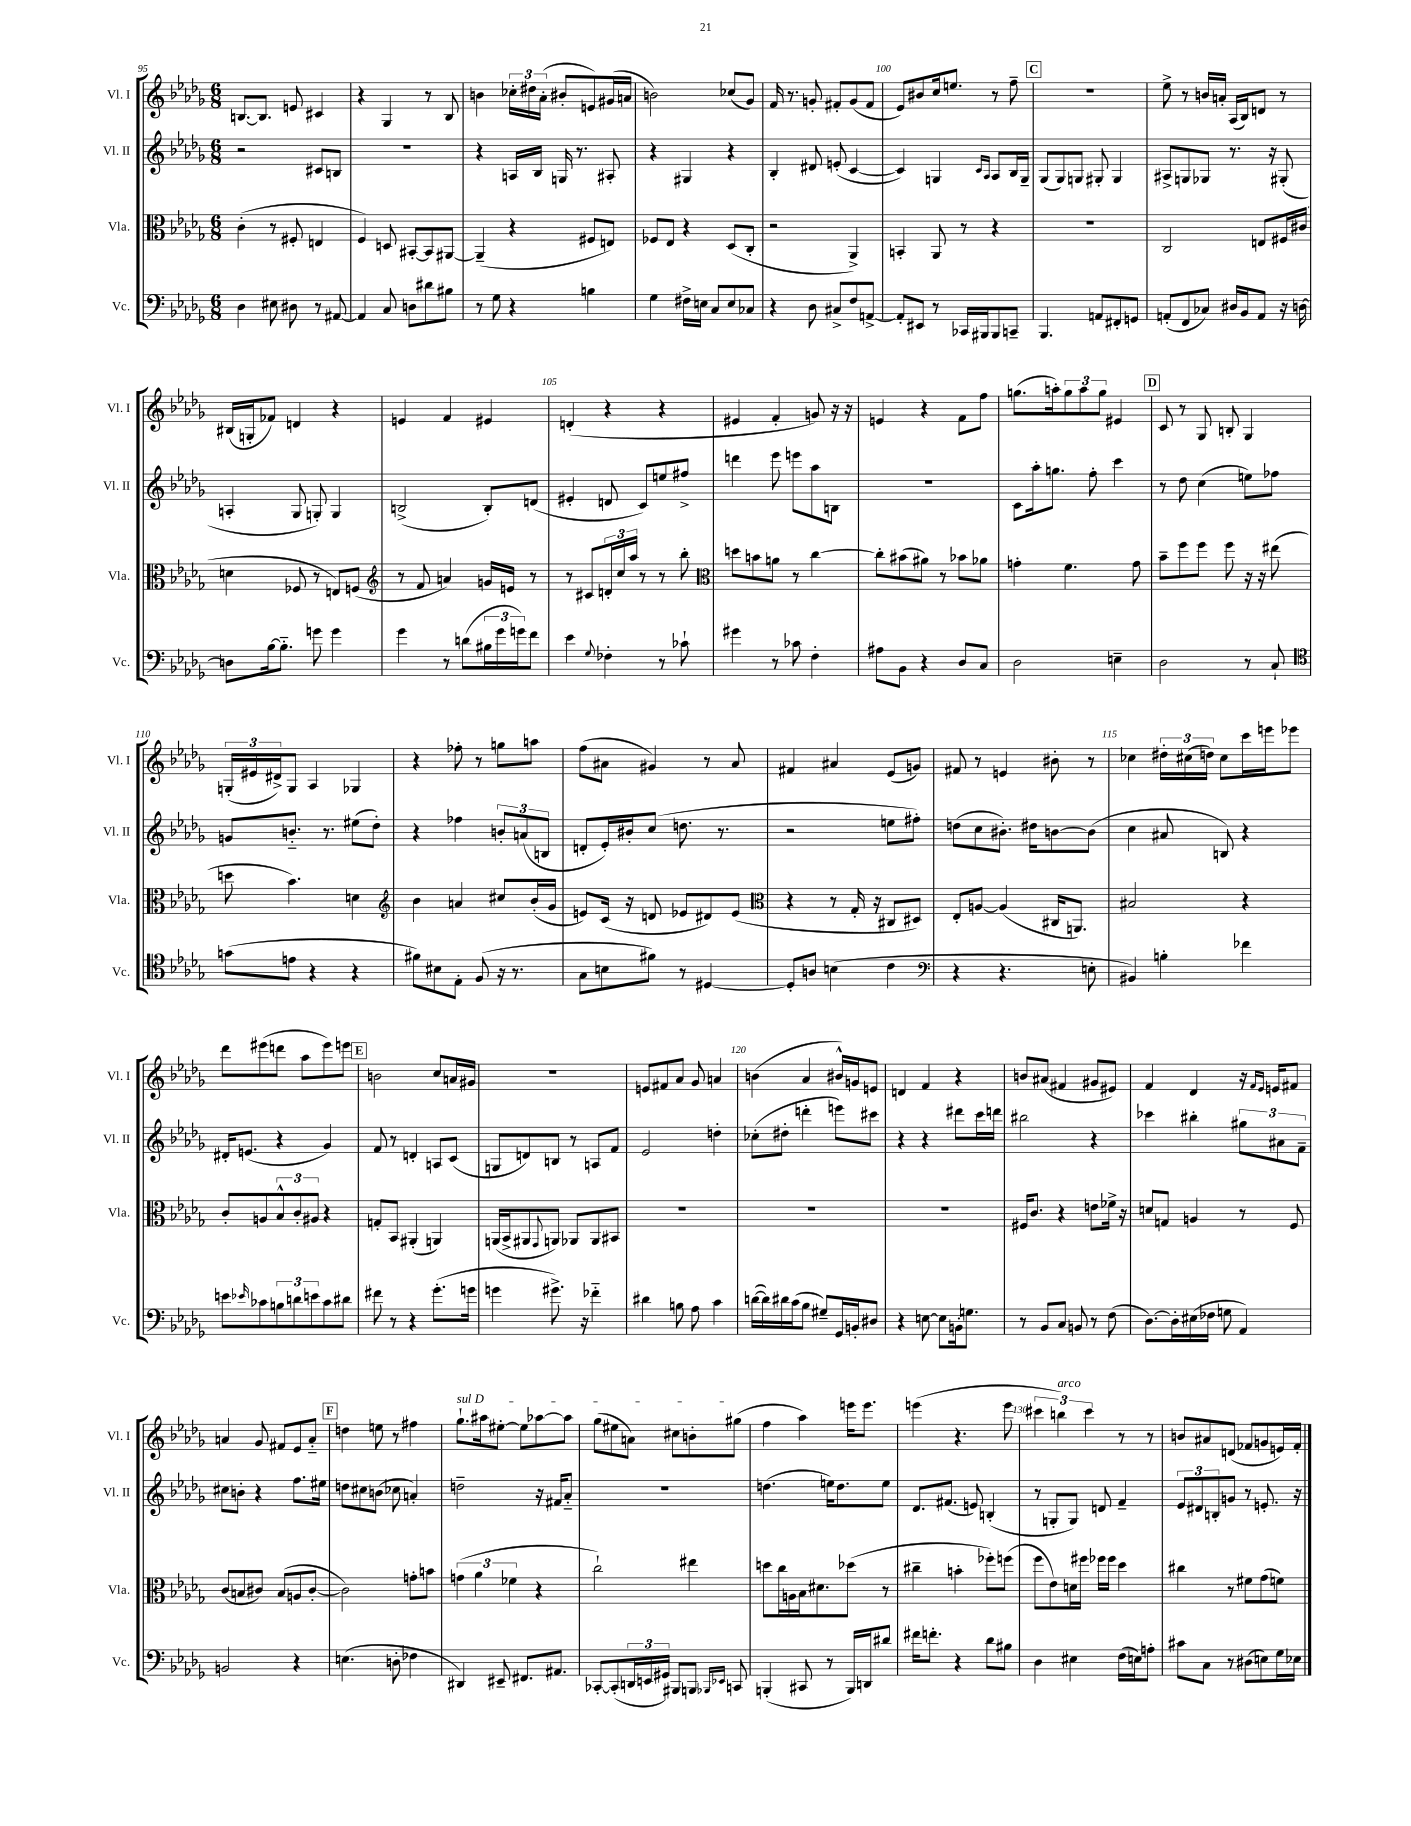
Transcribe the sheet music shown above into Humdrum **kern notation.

**kern	**kern	**kern	**kern
*part4	*part3	*part2	*part1
*staff4	*staff3	*staff2	*staff1
*I"Vc.	*I"Vla.	*I"Vl. II	*I"Vl. I
*I'Vc.	*I'Vla.	*I'Vl. II	*I'Vl. I
*clefF4	*clefC3	*clefG2	*clefG2
*k[b-e-a-d-g-]	*k[b-e-a-d-g-]	*k[b-e-a-d-g-]	*k[b-e-a-d-g-]
*M6/8	*M6/8	*M6/8	*M6/8
=95	=95	=95	=95
4D-\	(4c'\	2r	[8.Bn/L
.	.	.	8.B/J]
8E#X\	8r	.	.
8D#X\	8F#X'/	.	8en/
8r	4En/	8c#X/L	4c#X/
[8AA#X/	.	8Bn/J	.
=96	=96	=96	=96
4AA#/]	4F/)	2.r	4r
8C/	8Dn/	.	4G-/
8Dn\L	[8BB#X'/L	.	.
8d#X\	8BB#/]	.	8r
8B#X\J	[8AA#X/J	.	8B-/
=97	=97	=97	=97
8r	(4AA#~/]	4r	4bn\
8G-\	.	.	.
4r	4r	16An/LL	24cc-X'\LL
.	.	.	24dd#X\
.	.	16B-/JJ	.
.	.	.	(24a-'\JJ
.	.	16Gn/	8b#X'/L
.	.	8.r	.
4Bn\	8F#X/L	.	8en/)
.	8En/J)	8A#X'/	(16g#X/L
.	.	.	16an/JJ
=98	=98	=98	=98
4G-\	8F-X/L	4r	2bn\)
.	8E-/J	.	.
16F#X^\LL	4r	4G#X/	.
16En\JJ	.	.	.
8C/L	.	.	.
8E/	(8D-/L	4r	(8cc-X/L
8C-X/J	8C'/J	.	8g-/J)
=99	=99	=99	=99
4r	2r	4B-'/	16f/
.	.	.	8.r
8D-\	.	8d#X/	8gn'/
8C#X^/L	.	(8en'/	8f#X'/L
8F/	4AA-^/)	[4c/	(8g/
[8AAn^/J	.	.	8f#/J
=100	=100	=100	=100
8AA'/L]	4BBn'/	4c/])	8e-/L)
8EE#X/J	.	.	8b#X/
8r	8AA-/	4Gn/	16cc/k
.	.	.	8.een/J
16CC-X/LL	8r	.	.
16BBB#X/J	.	.	.
.	.	16qqc/LL	.
.	.	16qqA-/JJ	.
8BBB#/	4r	8A-/L	8r
8CCn~/J	.	16B-/L	8ff~\
.	.	16G~/JJ	.
!!LO:REH:place=s1:t=C
=101	=101	=101	=101
4.BBB-/	2.r	(8G-/L	2.r
.	.	8G-/)	.
.	.	8Gn/J	.
8AAn/L	.	8G#X'/	.
8FF#X'/	.	4G#/	.
8GGn/J	.	.	.
=102	=102	=102	=102
(8AAn'/L	2C/	8A#X^/L	8ee-^\
8FF/	.	8Gn/	8r
8C-X/J)	.	8G-X/J	16bn/LL
.	.	.	16an'/JJ
16D#X/LL	.	8.r	(16A-/LL
16BB-/J	.	.	16B-/J)
8AA/J	8En/L	.	8dn/J
.	.	16r	.
16r	16F#X/L	(8G#X'/	8r
[16Dn\	(16c#X/JJ	.	.
!!LO:LB:g=z
=103	=103	=103	=103
8Dn\L]	4dn\	4An'/	(16B#X/LL
.	.	.	16Gn'/J
[16B-\k	.	.	8f-X/J)
8.B-\J]	.	.	.
.	8F-X/	8G-/	4dn/
8gn\	8r	8Gn'/)	.
4g\	8En/L)	4G/	4r
.	(8Fn/J	.	.
=104	=104	=104	=104
*	*clefG2	*	*
4g-\	8r	(2Bn^/	4en/
.	8f/	.	.
8r	4an/)	.	4f/
(8dn\L	.	.	.
24B#X\L	16gn/LL	8B'/L)	4e#X/
24g-\	.	.	.
.	16en/JJ	.	.
24gn\J)	.	.	.
8f\J	8r	(8dn/J	.
=105	=105	=105	=105
4e-\	8r	4e#X'/	(4dn'/
.	8c#X/L	.	.
8qqG-/	.	.	.
4F-X'\	24dn'/L	8dn/	4r
.	24cc/	.	.
.	24aa-/JJ	.	.
.	8r	8c/L)	.
8r	8r	8een/	4r
8c-X`\	8bb-'\	8ff#X^/J	.
=106	=106	=106	=106
*	*clefC3	*	*
4g#X\	8ddn\L	4dddn\	4e#X/
.	8bn\	.	.
8r	8an\J	8eee-\	4f'/
8c-X\	8r	8eeen\L	.
4F'\	[4cc\	8aa-\	8gn/)
.	.	8Bn\J	16r
.	.	.	16r
=107	=107	=107	=107
8A#X\L	8cc'\L]	2.r	4en/
8BB-\J	(8b#X\	.	.
4r	8a#X\J)	.	4r
.	8r	.	.
8D-/L	8b-X\L	.	8f\L
8C/J	8a-X\J	.	8ff\J
=108	=108	=108	=108
2D-\	4gn'\	8c\L	(8.ggn\L
.	.	16aa-'\k	.
.	.	8.ggn\J	16aan'\k)
.	4.f\	.	12gg\
.	.	.	12aa\
.	.	8ff'\	.
.	.	.	12gg\J
4En~\	.	4ccc\	4e#X/
.	8g\	.	.
!!LO:REH:place=s1:t=D
=109	=109	=109	=109
2D-\	8b-~\L	8r	8c/
.	8ff\	8dd-\	8r
.	8ff\J	(4cc\	8G-/
.	8ff\	.	8Bn'/
8r	16r	8een\L)	4G-/
.	16r	.	.
8C`/	(8ee#X\	8ff-X\J	.
!!LO:LB:g=z
=110	=110	=110	=110
*clefC4	*	*	*
(8gn\L	8ddn\	8gn/L	(24Gn'/LL
.	.	.	24e#X/
.	.	.	24d#X^/J)
8en\J	4.b-\)	8.bn/J	8G/J
4r	.	.	4A-/
.	.	8.r	.
4r	4dn\	(8ee#X\L	4G-X/
.	.	8dd-'\J)	.
=111	=111	=111	=111
*	*clefG2	*	*
8f#X\L)	4b-\	4r	4r
8B#X\	.	.	.
8E-'\J	4an/	4ff-X\	8ff-X'\
(8F/	.	.	8r
16r	8cc#X/L	12bn'/L	8ggn\L
8.r	.	.	.
.	.	(12an/	.
.	(16b-'/L	.	8aan\J
.	.	12Bn/J	.
.	16g-/JJ	.	.
=112	=112	=112	=112
8G-\L	8en/L)	8dn'/L	(8ff\L
8Bn\	(16c/Jk	16e-'/L)	8a#X\J
.	16r	16b#X'/J	.
8f#X\J)	8dn/	(8cc/J	4g#X/)
8r	8e-X/L	8.ddn\	.
[4D#X/	8d#X/)	.	8r
.	.	8.r	.
.	(8e-/J	.	8a#/
=113	=113	=113	=113
*	*clefC3	*	*
8D#'/L]	4r	2r	4f#X/
8An/J	.	.	.
(4Bn\	8r	.	4a#X/
.	16G-'/	.	.
.	16r	.	.
4c\	8C#X/L	8een\L	(8e-/L
.	8D#X/J)	8ff#X'\J)	8gn/J)
=114	=114	=114	=114
*clefF4	*	*	*
4r	8E-'/L	(8ddn\L	8f#X/
.	[8An/J	8cc\	8r
4.r	(4A/]	8.b#X'\J)	4en/
.	.	16dd#X\KL	.
.	16C#X/KL	[8bn\	8b#X'\
.	8.AAn/J)	.	.
8En'\	.	(8b\J]	8r
=115	=115	=115	=115
4BB#X/)	2B#X/	4cc\	4cc-X\
4Bn'\	.	8a#X/	24dd#X'\LL
.	.	.	(24cc#X\
.	.	.	24ddn\JJ)
.	.	8Bn/)	8cc#\L
4f-X\	4r	4r	16ccc\L
.	.	.	16eeen\J
.	.	.	8eee-X\J
!!LO:LB:g=z
=116	=116	=116	=116
8en\L	8c'/L	16d#X'/KL	8ddd-\L
.	.	(8.en/J	.
16qqe-X/	.	.	.
8c-X\	8An/	.	(8eee#X\
12Bn\	12B-^^/	4r	8dddn\J
12dn\	12c'/	.	.
.	.	.	8aa-\L
12en\	12A#X/J	.	.
8c-\	4r	4g-/)	8eee#\)
8d#X\J	.	.	8eeen\J
!!LO:REH:place=s1:t=E
=117	=117	=117	=117
8f#X\	8Gn'/L	8f/	2bn\
8r	8BB-/J	8r	.
4r	(4AA#X'/	4dn'/	.
(8.g-'\L	4AAn/)	8An/L	8cc/L
.	.	(8c/J	16an/L
16gn\Jk	.	.	16g#X/JJ
=118	=118	=118	=118
4gn\	(16AAn/LL	8Gn/L	2.r
.	16BB-^/J	.	.
.	8AA#X/	8dn/)	.
.	8qqGG-/	.	.
8.g#X^\)	8AAn/J)	8Bn/J	.
.	8AA-X/L	8r	.
16r	.	.	.
4f-X\	8AA-/	8An/L	.
.	8BB#X/J	8f/J	.
=119	=119	=119	=119
4d#X\	2.r	2e-/	8en/L
.	.	.	8f#X/
8Bn\	.	.	8a-/J
8A-\	.	.	8g-/
4c\	.	4ddn'\	4an/
=120	=120	=120	=120
([16dn\LL	2.r	(8cc-X'\L	(4bn\
16d\])	.	.	.
16d#X\	.	8dd#X'\J	.
(16c\J	.	.	.
8B-\J	.	4dddn'\	4a-/
8G#X~/L)	.	.	.
16GG-/L	.	8eeen\L)	16b#X^^/LL)
16BBn'/J	.	.	16gn/J
8D#X/J	.	8ccc#X\J	8en/J
=121	=121	=121	=121
4r	2.r	4r	4dn/
[8En\	.	4r	4f/
8E\L]	.	.	.
16BBn'\k	.	8ddd#X\L	4r
8.Gn\J	.	.	.
.	.	16ccc\L	.
.	.	16dddn\JJ	.
=122	=122	=122	=122
8r	16F#X/KL	2bb#X\	8bn/L
.	8.c/J	.	.
8BB-/L	.	.	(8a#X/J
8C/J	4r	.	4f#X/
8BBn/	.	.	.
8r	8en\L	4r	8g#X/L
(8F\	16f-X^\Jk	.	8e#X/J)
.	16r	.	.
=123	=123	=123	=123
[8.D-\L)	8dn/L	4ccc-X\	4f/
.	8Gn/J	.	.
16D-'\L]	.	.	.
(16E#X\	4An/	4bb#X'\	4d-/
16F-X\JJ	.	.	.
8Gn\	.	.	.
4AA-/)	8r	12gg#X\L	16r
.	.	.	16qqf/LL
.	.	.	16qqe-/JJ
.	.	.	16en/KL
.	.	12a#X\	.
.	8F/	.	8f#X/J
.	.	12f~\J	.
!!LO:LB:g=z
=124	=124	=124	=124
2BBn/	(8c/L	8cc#X\L	4an/
.	8Bn/	8bn'\J	.
.	8c#X/J)	4r	8g-/
.	(8B/L	.	8f#X/L
4r	8An/	8.ff\L	8e-/
.	[8c#'/J	.	8a/J
.	.	16ee#X\Jk	.
!!LO:REH:place=s1:t=F
=125	=125	=125	=125
(4.En\	2c#\])	8ddn\L	4ddn\
.	.	8cc#X\	.
.	.	(8bn\J	8een\
8Dn'\	.	8cc-X\	8r
4F-X\	8gn'\L	4an'/)	4ff#X\
.	8bn\J	.	.
=126	=126	=126	=126
!	!	!	!LO:TX:a:i:t=sul D
4DD#X/)	(6gn\	2ddn~\	8.gg-`\L
.	6a-\	.	.
.	.	.	16aa#X\k
8EE#X~/	.	.	[8ee#X'\J
.	6f-X\	.	.
8.FF#X/L	.	.	8ee#\L]
.	4r	16r	[8aa-X\
8.AA#X/J	.	16f#X/KL	.
.	.	8a-/J	8aa-\J]
=127	=127	=127	=127
[8CC-X'/L	2cc`\)	2.r	(8gg-\L
(8CC-'/]	.	.	8ee#X\
24DDn/L	.	.	8an\J)
24EEn/	.	.	.
24GG#X/JJ)	.	.	.
8BBB#X/L	.	.	8cc#X\L
8BBBn/J	4ee#X\	.	8bn'\
16qqBBB-X/LL	.	.	.
16qqEE-X/JJ	.	.	.
8CCn/	.	.	(8gg#X\J
=128	=128	=128	=128
(4BBBn'/	8ddn\L	(4.ddn\	4ff\
.	16cc\L	.	.
.	16An\	.	.
8CC#X/	16B-\J	.	4aa-\)
.	8.d#X\	.	.
8r	.	16een\KL)	.
.	.	8.dd\	.
16BBB/LL)	(8dd-X\J	.	16eeen\KL
16DDn/J	.	.	8.eee\J
8d#X/J	8r	8ee\J	.
=129	=129	=129	=129
16f#X\KL	4cc#X~\	8.d-/L	(4eeen\
8.fn'\J	.	.	.
.	.	(8.f#X/J	.
4r	4bn'\	.	4.r
.	.	8en/)	.
8d-\L	8ff-X'\L)	(4Bn'/	.
8B#X\J	(8ffn\J	.	8eee\
=130	=130	=130	=130
4D-\	8ff\L	8r	6ccc#X\
.	8e-\)	8Gn'/L	.
!	!	!	!LO:TX:a:i:t=arco
.	.	.	6bbn\)
4E#X\	16dn\L	8G/J)	.
.	16ff#X\JJ	.	.
.	.	.	6ccc#\
.	16ff-X\LL	8dn/	.
.	16ff-\JJ	.	.
(16F\LL	4dd-\	4f~/	8r
16En\J)	.	.	.
8An'\J	.	.	8r
=131	=131	=131	=131
8c#X\L	4cc#X\	12e-/L	8bn/L
.	.	12d#X/	.
8C\J	.	.	8a#X/
.	.	12Bn'/	.
8r	8r	8gn/J	(8dn/J
(8D#X\L	8f#X\L	8r	8f-X/L
8En\)	(8g-\	8.en'/	8gn/
16G-\L	8fn\J)	.	16en/L)
16E-X\JJ	.	16r	16f-'/JJ
==	==	==	==
*-	*-	*-	*-
